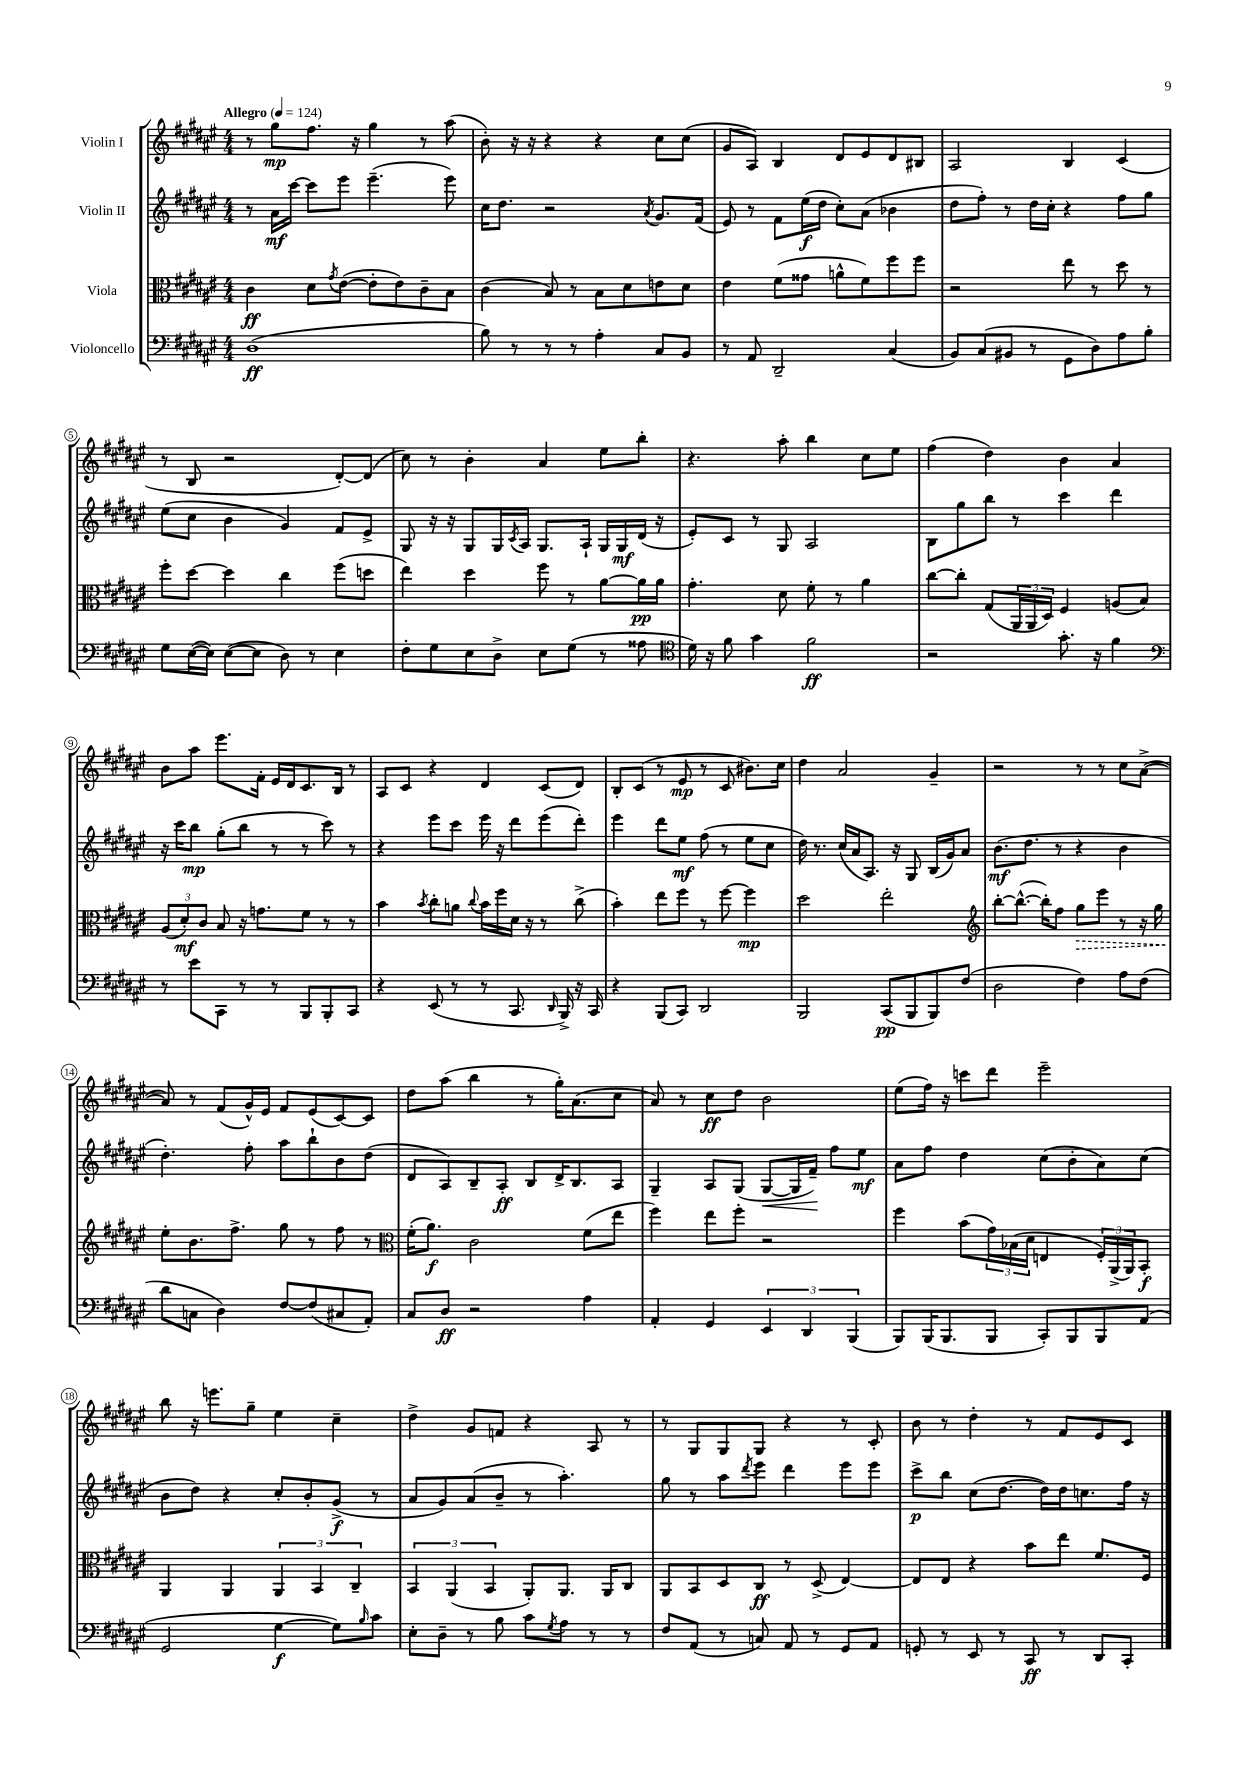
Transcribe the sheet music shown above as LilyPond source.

<<
\new StaffGroup <<
\new Staff = "s0" \with { instrumentName = "Violin I" } {
    \clef treble \key fis \major \numericTimeSignature \time 4/4 \tempo "Allegro" 4 = 124
    r8 gis''8\mp fis''8. r16 gis''4 r8 ais''8( |
    b'8-.) r16 r16 r4 r4 cis''8 cis''8( |
    gis'8 ais8) b4 dis'8 eis'8 dis'8 bis8 |
    ais2 b4 cis'4( |
    r8 b8 r2 dis'8~-.) dis'8( |
    cis''8) r8 b'4-. ais'4 eis''8 b''8-. |
    r4. ais''8-. b''4 cis''8 eis''8 |
    fis''4( dis''4) b'4 ais'4 |
    b'8 ais''8 eis'''8. fis'16-. eis'16 dis'16 cis'8. b16 r8 |
    ais8 cis'8 r4 dis'4 cis'8( dis'8) |
    b8-. cis'8( r8 eis'8\mp r8 cis'8 bis'8.) cis''16 |
    dis''4 ais'2 gis'4-- |
    r2 r8 r8 cis''8 ais'8~->( |
    ais'8) r8 fis'8( gis'16-^) eis'16 fis'8 eis'8( cis'8~) cis'8 |
    dis''8 ais''8( b''4 r8 gis''16-.) ais'8.( cis''8 |
    ais'8) r8 cis''8\ff dis''8 b'2 |
    eis''8( fis''16) r16 c'''8 dis'''8 eis'''2-- |
    b''8 r16 e'''8. gis''8-- eis''4 cis''4-- |
    dis''4-> gis'8 f'8 r4 ais8 r8 |
    r8 gis8 gis8 gis8 r4 r8 cis'8-. |
    b'8 r8 dis''4-. r8 fis'8 eis'8 cis'8 \bar "|." |
}
\new Staff = "s1" \with { instrumentName = "Violin II" } {
    \clef treble \key fis \major \numericTimeSignature \time 4/4
    r8 ais'16\mf cis'''16~ cis'''8 eis'''8 eis'''4.--( eis'''8) |
    cis''16 dis''8. r2 \acciaccatura { ais'8 } gis'8. fis'16( |
    eis'8) r8 fis'8 eis''16\f( dis''16 cis''8-.) ais'8( bes'4 |
    dis''8 fis''8-.) r8 dis''16 cis''16-. r4 fis''8 gis''8 |
    eis''8( cis''8 b'4 gis'4) fis'8 eis'8-> |
    gis8 r16 r16 gis8 gis16 \acciaccatura { cis'8 } ais16 gis8. ais16-! gis16 gis16\mf dis'16( r16 |
    eis'8-.) cis'8 r8 gis8 ais2 |
    b8 gis''8 b''8 r8 cis'''4 dis'''4 |
    r16 cis'''16 b''8\mp gis''8-.( b''8 r8 r8 cis'''8) r8 |
    r4 eis'''8 cis'''8 eis'''16 r16 dis'''8 eis'''8( dis'''8-.) |
    eis'''4 dis'''8 eis''8\mf fis''8( r8 eis''8 cis''8 |
    dis''16) r8. cis''16( ais'16 ais8.) r16 gis8 b16( gis'16) ais'8 |
    b'8.\mf( dis''8. r8 r4 b'4 |
    dis''4.-.) fis''8-. ais''8 b''8-! b'8 dis''8( |
    dis'8 ais8) b8-- ais8-.\ff b8 dis'16-> b8. ais8 |
    gis4-- ais8 gis8( gis8~\< gis16 fis'16--\!) fis''8 eis''8\mf |
    ais'8 fis''8 dis''4 cis''8( b'8-. ais'8) cis''8( |
    b'8 dis''8) r4 cis''8-. b'8-. gis'8->\f( r8 |
    ais'8 gis'8) ais'8( b'8-- r8 ais''4.-.) |
    gis''8 r8 ais''8 \acciaccatura { dis'''8 } eis'''8 dis'''4 eis'''8 eis'''8 |
    cis'''8->\p b''8 cis''8( dis''8.~ dis''16) dis''16 c''8. fis''16 r16 \bar "|." |
}
\new Staff = "s2" \with { instrumentName = "Viola" } {
    \clef alto \key fis \major \numericTimeSignature \time 4/4
    cis'4\ff dis'8 \acciaccatura { gis'8 } eis'8~( eis'8-. eis'8) cis'8-- b8 |
    cis'4( b8) r8 b8 dis'8 e'8 dis'8 |
    eis'4 fis'8( gisis'8 a'8-^ fis'8) fis''8 fis''8 |
    r2 eis''8 r8 dis''8 r8 |
    fis''8-. dis''8~ dis''4 cis''4 fis''8( d''8 |
    eis''4) dis''4 fis''8 r8 ais'8~ ais'16\pp ais'16 |
    gis'4.-. dis'8 fis'8-. r8 ais'4 |
    cis''8~ cis''8-. gis8( \tuplet 3/2 { ais,16 ais,16 dis16) } fis4 a8( b8) |
    \tuplet 3/2 { ais8( dis'8-.\mf) cis'8 } b8 r16 g'8. fis'8 r8 r8 |
    b'4 \acciaccatura { b'8 } cis''8-. a'8 \appoggiatura { cis''8 } b'16 fis''16 dis'16 r16 r8 cis''8->( |
    b'4-.) eis''8 fis''8 r8 fis''8~ fis''4\mp |
    dis''2 eis''2-. |
    \clef treble b''8~-. b''8.~-^( b''16-.) fis''8 \once \override Hairpin.style = #'dashed-line gis''8\> eis'''8 r8 r16 gis''16 |
    eis''8-.\! b'8. fis''8.-> gis''8 r8 fis''8 r8 |
    \clef alto fis'16-.( ais'8.\f) cis'2 fis'8( eis''8 |
    fis''4) eis''8 fis''8-. r2 |
    fis''4 b'8( \tuplet 3/2 { gis'16) bes16( dis'16 } e4 \tuplet 3/2 { fis16-.) ais,16->( ais,16) } b,8-.\f |
    ais,4 ais,4 \tuplet 3/2 { ais,4 b,4 cis4-- } |
    \tuplet 3/2 { b,4 ais,4( b,4 } ais,8-.) ais,8. ais,16 cis8 |
    ais,8 b,8 dis8 cis8\ff r8 dis8->( eis4~) |
    eis8 eis8 r4 b'8 eis''8 fis'8. fis16 \bar "|." |
}
\new Staff = "s3" \with { instrumentName = "Violoncello" } {
    \clef bass \key fis \major \numericTimeSignature \time 4/4
    dis1\ff( |
    b8) r8 r8 r8 ais4-. cis8 b,8 |
    r8 ais,8 dis,2-- cis4( |
    b,8) cis8( bis,8 r8 gis,8 dis8) ais8 b8-. |
    gis8 eis16~( eis16) eis8~( eis8 dis8) r8 eis4 |
    fis8-. gis8 eis8 dis8-> eis8 gis8( r8 aisis8 |
    \clef tenor dis'16) r16 fis'8 gis'4 fis'2\ff |
    r2 gis'8.-. r16 fis'4 |
    \clef bass r8 eis'8 cis,8 r8 r8 b,,8 b,,8-. cis,8 |
    r4 eis,8( r8 r8 cis,8. \grace { dis,16 } b,,16->) r16 cis,16 |
    r4 b,,8( cis,8) dis,2 |
    b,,2 cis,8\pp( b,,8 b,,8) fis8( |
    dis2 fis4) ais8 fis8( |
    dis'8 c8 dis4) fis8~ fis8( cis8 ais,8-.) |
    cis8 dis8\ff r2 ais4 |
    ais,4-. gis,4 \tuplet 3/2 { eis,4 dis,4 b,,4( } |
    b,,8) b,,16( b,,8. b,,8 cis,8-.) b,,8 b,,8 ais,8( |
    gis,2 gis4~\f gis8) \grace { b16 } cis'8 |
    eis8-. dis8-- r8 b8 cis'8 \acciaccatura { gis8 } ais8 r8 r8 |
    fis8 ais,8( r8 c8) ais,8 r8 gis,8 ais,8 |
    g,8-. r8 eis,8 r8 cis,8\ff r8 dis,8 cis,8-. \bar "|." |
}
>>
>>
\layout { \context { \Score \override BarNumber.stencil = #(make-stencil-circler 0.1 0.3 ly:text-interface::print) } }
